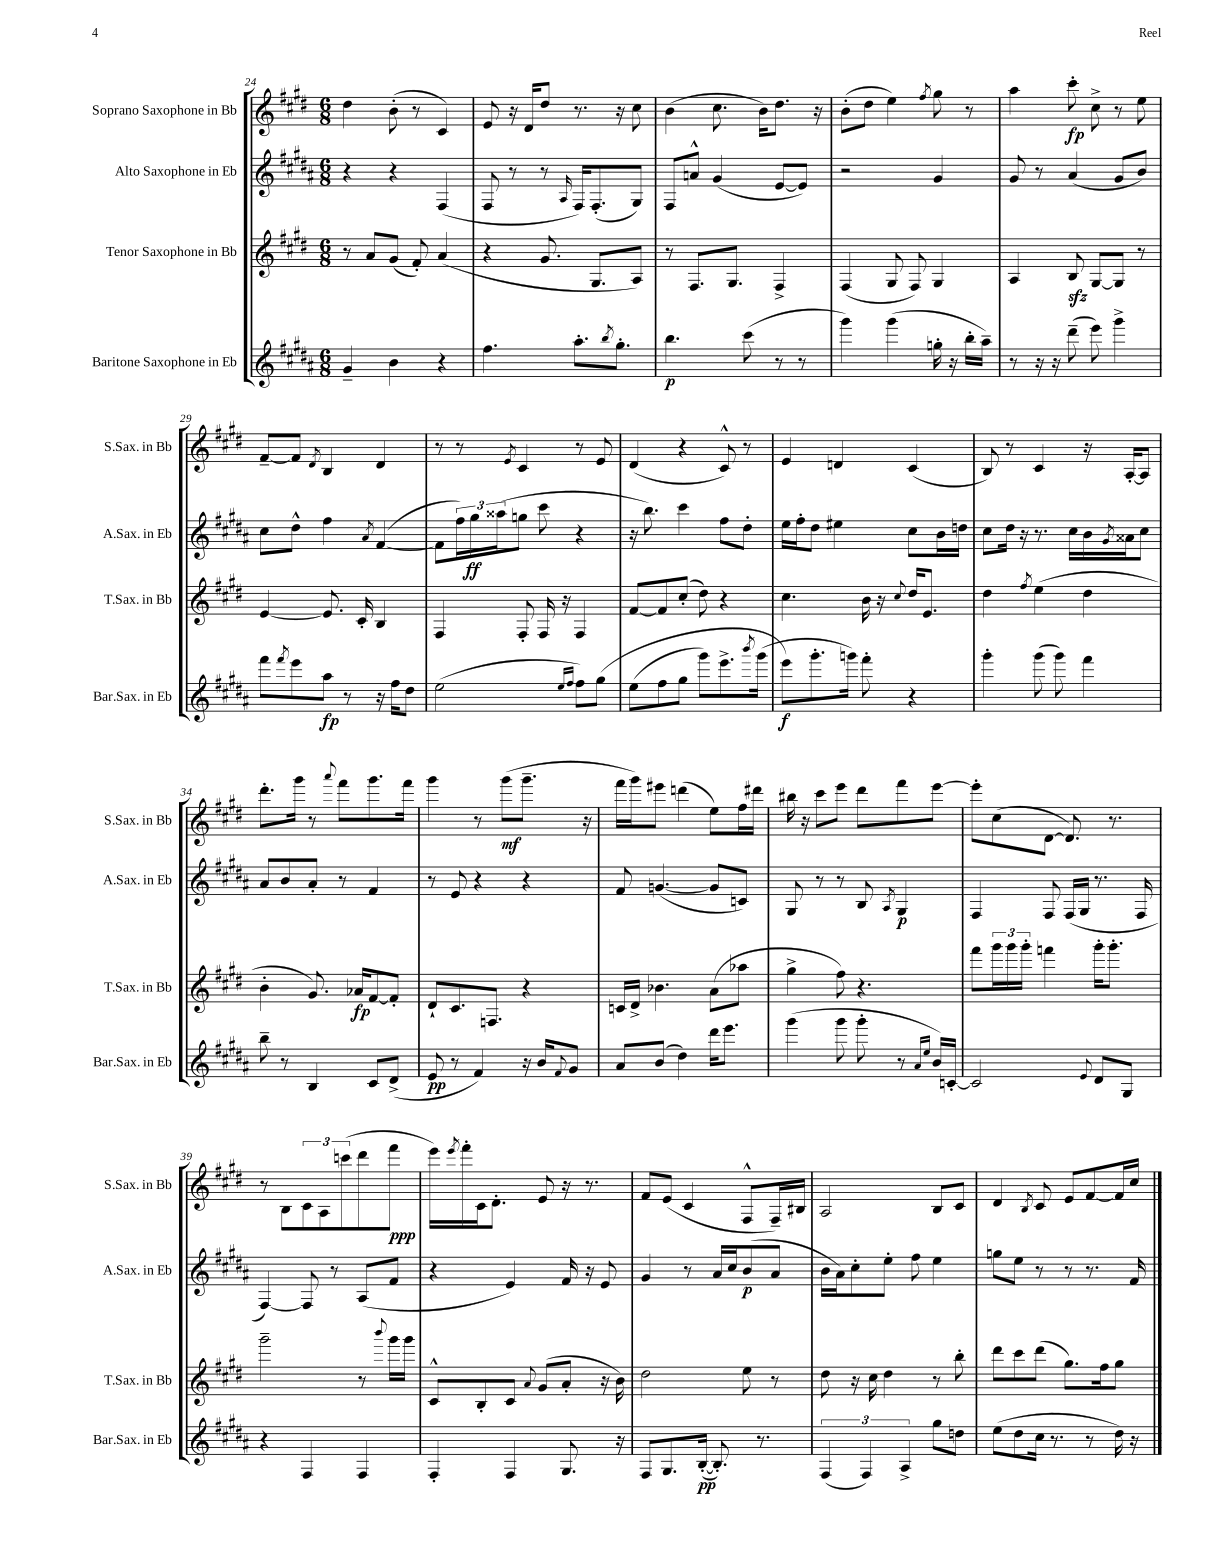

**kern	**kern	**kern	**kern
*staff4	*staff3	*staff2	*staff1
*clefG2	*clefG2	*clefG2	*clefG2
*k[f#c#g#d#a#]	*k[f#c#g#d#]	*k[f#c#g#d#a#]	*k[f#c#g#d#]
*M6/8	*M6/8	*M6/8	*M6/8
4g#~	8r	4r	4dd#
.	8a	.	.
4b	(8g#	4r	(8b'
.	8f#')	.	8r
4r	(4a	(4F#	4c#)
=	=	=	=
4.ff#	4r	8F#	8e
.	.	8r	16r
.	.	.	16d#
.	8.g#	8r	8dd#
.	.	16qqA#	.
8.aa#'	.	16F#)	8.r
.	8.G#	(8.F#'	.
8qbb	.	.	.
8.gg#'	.	.	16r
.	8A)	8G#)	8cc#
=	=	=	=
4.bb	8r	8F#	(4b
.	8.F#	8a^^	.
.	.	(4g#	8.cc#
.	8.G#	.	.
(8ccc#	.	.	.
.	.	.	16b)
8r	4F#^	[8e	8.dd#
8r	.	8e])	.
.	.	.	16r
=	=	=	=
4ggg#)	(4F#	2r	(8b'
.	.	.	8dd#
(4ggg#	8G#	.	4ee)
.	8F#)	.	.
.	.	.	8qff#
16gg'	4G#	4g#	8gg#
16r	.	.	.
16bb'	.	.	8r
16aa#~)	.	.	.
=	=	=	=
8r	4A	8g#	4aa
16r	.	8r	.
16r	.	.	.
(8ddd#~	8B	(4a#	8ccc#'
8eee)	[8G#	.	8cc#^
4ggg#^	8G#]	8g#	8r
.	8r	8b)	8ee
=	=	=	=
8fff#	[4e	8cc#	[8f#~
8qfff#	.	.	.
8eee	.	8dd#^^	8f#]
.	.	.	8qd#
8aa#	8.e]	4ff#	4B
8r	.	.	.
.	16c#'	.	.
.	.	8qa#	.
16r	4B	([4f#	4d#
16ff#	.	.	.
8dd#	.	.	.
=	=	=	=
(2ee	4F#	8f#]	8r
.	.	24ff#)	8r
.	.	24gg#	.
.	.	(24aa##	.
.	.	.	8qe
.	8F#'	8gg	4c#
.	16F#	8ccc#	.
.	16r	.	.
16qqee	.	.	.
16qqff#	.	.	.
8ff#)	4F#	4r	8r
&(8gg#	.	.	8e
=	=	=	=
(8ee	[8f#	16r	(4d#
.	.	8.bb)	.
8ff#	8f#]	.	.
8gg#	(8cc#'	4ccc#	4r
8ggg#)	8dd#)	.	.
8.eee^	4r	8ff#	8c#^^)
.	.	8dd#'	8r
8qbbb	.	.	.
(16ggg#	.	.	.
=	=	=	=
8eee&)	4.cc#	16ee	4e
.	.	16ff#'	.
8.ggg#'	.	8dd#	.
.	.	4ee#	4d
16ggg)	.	.	.
8fff#'	16b	.	.
.	16r	.	.
.	8qqcc#	.	.
4r	16dd#	8cc#	(4c#
.	8.e	.	.
.	.	16b	.
.	.	16dd	.
=	=	=	=
4ggg#'	4dd#	8cc#	8B)
.	.	16dd#	8r
.	.	16r	.
.	8qff#	.	.
(8ggg#	(4ee	8.r	4c#
8ggg#)	.	.	.
.	.	16cc#	.
4fff#	4dd#	16b	16r
.	.	8qg#	.
.	.	16a##	[16A'
.	.	8cc#	8A]
=	=	=	=
8bb~	4b'	8a#	8.ddd#'
8r	.	8b	.
.	.	.	16ggg#
4B	8.g#)	8a#'	8r
.	.	.	8qqaaa
.	.	8r	8fff#
.	16a-	.	.
8c#	[8f#	4f#	8.ggg#
(8d#^	8f#']	.	.
.	.	.	16fff#
=	=	=	=
8e	8d#`	8r	4ggg#
8r	8.c#	8e	.
4f#)	.	4r	8r
.	8.F	.	.
.	.	.	(8ggg#
16r	4r	4r	8.ggg#~
16b	.	.	.
8qqf#	.	.	.
8g#	.	.	.
.	.	.	16r
=	=	=	=
8a#	16c	8f#	16fff#
.	16d#^	.	16ggg#)
(8b	4.b-	([4.g	8eee#
4dd#)	.	.	(4ddd
16ddd#	(8a	8g]	8ee)
8.eee	.	.	.
.	8aa-	8c)	16ff#
.	.	.	16ddd#
=	=	=	=
(4ggg#	4gg#^	8G#	16bb#
.	.	.	16r
.	.	8r	8ccc#
8ggg#	8ff#)	8r	8eee
8ggg#'	4.r	8B	8ddd#
.	.	8qA#	.
8r	.	4G#	8fff#
16qqa#	.	.	.
16qqee	.	.	.
16b)	.	.	[8eee
[16c'	.	.	.
=	=	=	=
2c]	8fff#	4F#	8eee']
.	24ggg#	.	(8cc#
.	24ggg#	.	.
.	24ggg#'	.	.
.	4fff	8F#	[8d#
.	.	(16F#	8.d#])
.	.	16G#	.
8qqe	.	.	.
8d#	16ggg#'	8.r	.
.	8.ggg#'	.	8.r
8G#	.	.	.
.	.	16F#	.
=	=	=	=
4r	2ggg#~	[4F#)	8r
.	.	.	8B
4F#	.	8F#]	12c#
.	.	.	12A
.	.	8r	.
.	.	.	(12ccc
4F#	8r	(8A#	8ddd#
.	8qqbbb	.	.
.	16ggg#	8f#	8fff#
.	16ggg#	.	.
=	=	=	=
4F#'	8c#^^	4r	16eee)
.	.	.	8qeee
.	.	.	16fff#'
.	8B'	.	16c#
.	.	.	8.d#'
4F#	8c#	4e)	.
.	8qqa	.	.
.	(8g#	.	8e
8.G#	8a'	16f#	16r
.	.	16r	8.r
.	16r	8e	.
16r	16b)	.	.
=	=	=	=
8F#	2dd#	4g#	8f#
8.G#	.	.	(8e
.	.	8r	4c#
([16B'	.	.	.
8.B'])	.	16a#	.
.	.	16cc#	.
.	8ee	(8b	8F#^^
8.r	.	.	.
.	8r	8a#	16F#~)
.	.	.	16B#
=	=	=	=
(6F#	8dd#	16b	2A
.	.	16a#)	.
.	16r	8cc#'	.
6F#)	.	.	.
.	16cc#	.	.
.	4dd#	8ee'	.
6A#^	.	.	.
.	.	8ff#	.
8gg#	8r	4ee	8B
8dd	8bb'	.	8c#
=	=	=	=
(8ee	8ddd#	8gg	4d#
8dd#	8ccc#	8ee	.
.	.	.	8qB
16cc#	(8ddd#	8r	8c#
8.r	.	.	.
.	8.gg#)	8r	8e
8r	.	8.r	[8f#
.	16ff#	.	.
16dd#)	8gg#	.	16f#]
16r	.	16f#	16cc#
==	==	==	==
*-	*-	*-	*-
